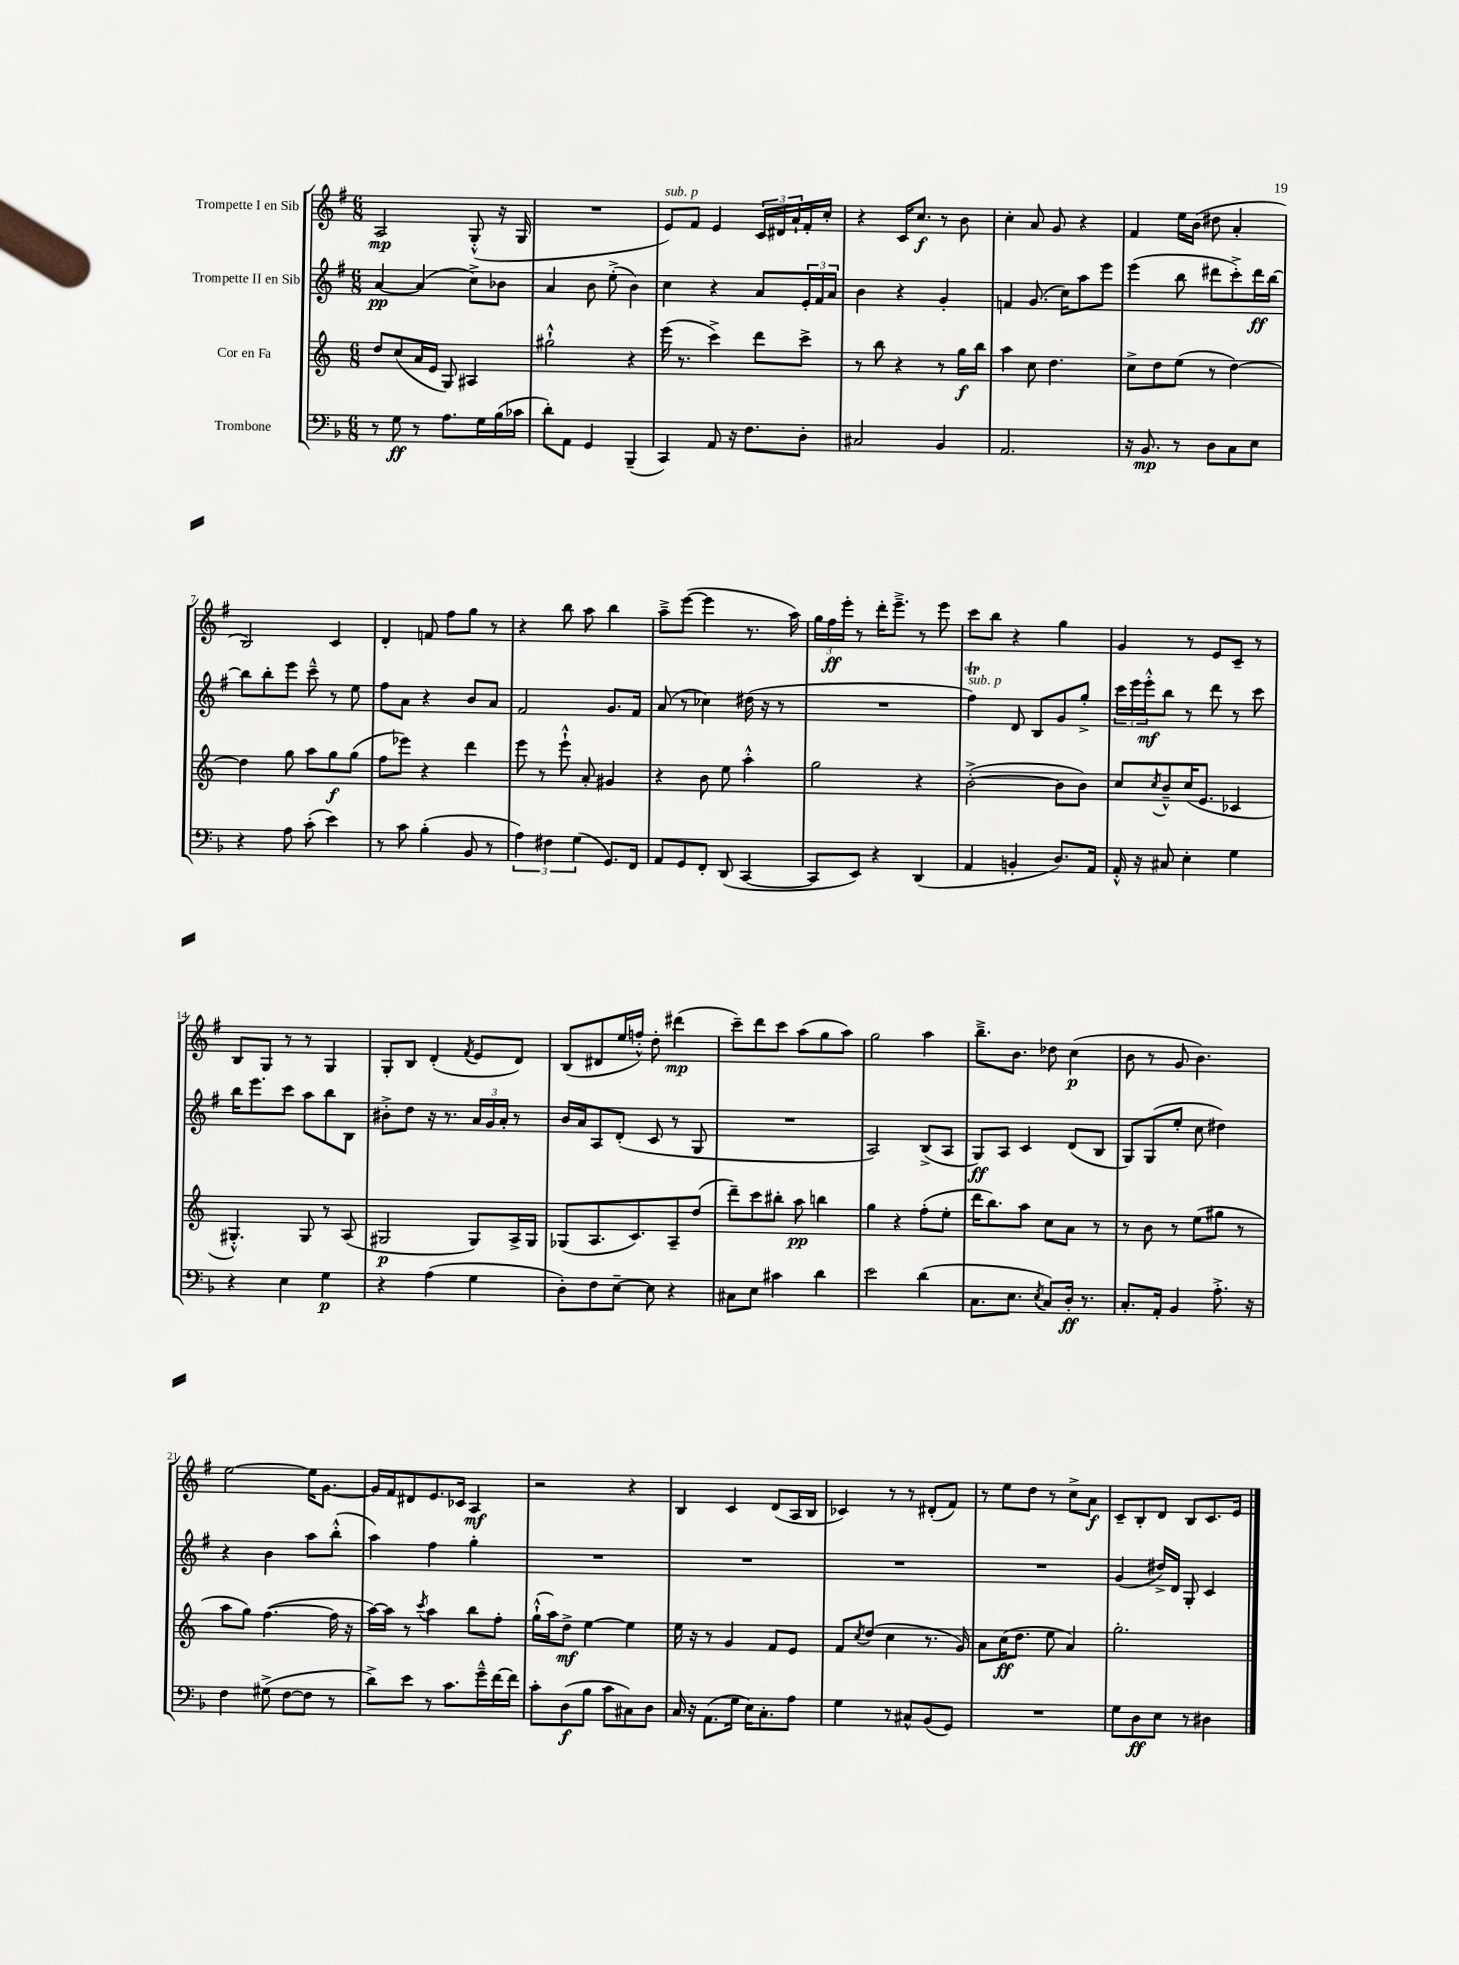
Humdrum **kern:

**kern	**kern	**kern	**kern
*staff4	*staff3	*staff2	*staff1
*clefF4	*clefG2	*clefG2	*clefG2
*k[b-]	*k[]	*k[f#]	*k[f#]
*M6/8	*M6/8	*M6/8	*M6/8
8r	8dd	[4a	2A
8G	(8cc	.	.
8r	16a	(4a]	.
.	16e	.	.
8.A	8G)	.	.
.	4A#	8cc^)	(8G'^^
16G	.	.	.
(16B-	.	8b-	16r
16c-	.	.	16G
=	=	=	=
8d')	2gg#`^^	4a	2.r
8AA	.	.	.
4GG	.	8b	.
.	.	(8ee'^	.
(4BBB-~	4r	4b)	.
=	=	=	=
4CC)	(16eee	4cc	8e)
.	8.r	.	.
.	.	.	8f#
8AA	4ccc^)	4r	4e
16r	.	.	.
8.F	.	.	.
.	8ddd	8a	24c
.	.	.	24d#
.	.	.	24a`
8D'	8ccc^	24e'	16f#'
.	.	24f#	.
.	.	.	16cc'
.	.	24a	.
=	=	=	=
2C#	8r	4b	4r
.	8bb	.	.
.	4r	4r	16c
.	.	.	8.cc
4BB-	8r	4g'	8r
.	16gg	.	8b
.	16bb	.	.
=	=	=	=
2.AA	4aa	4f	4cc'
.	8cc	(8.g	8a
.	4.dd	.	8g
.	.	16cc)	.
.	.	8aa	4r
.	.	8eee	.
=	=	=	=
16r	8cc^	(4eee	4f#
8.BB-	.	.	.
.	8dd	.	.
8r	(8ee	8bb	16ee
.	.	.	(16b
8D	8r	8ddd#	8dd#
8C	[4dd)	8ccc'^)	4a'
8E	.	16ddd#	.
.	.	[16bb	.
=	=	=	=
4r	4dd]	8bb]	2B)
.	.	8bb'	.
8A	8gg	8eee	.
(8c'	8aa	8ccc~^^	.
4e)	8gg	8r	4c
.	(8gg	8ee	.
=	=	=	=
8r	8ff	8ff#	4d'
8c	8eee-)	8a	.
(4B-'	4r	4r	8f
.	.	.	8ff#
8BB-	4ddd	8b	8gg
8r	.	8a	8r
=	=	=	=
6A)	8eee	2f#	4r
.	8r	.	.
6F#	.	.	.
.	8eee`^^	.	8bb
(6G	.	.	.
.	8a'	.	8aa
8.GG)	4g#	8.g	4bb
16FF	.	16f#	.
=	=	=	=
8AA	4r	(8a	8aa~^
8GG	.	8r	([8eee
8FF'	8b	4cc-)	4eee]
(8DD	8ee	.	.
[4CC	4aa'^^	(16dd#	8.r
.	.	16r	.
.	.	8r	.
.	.	.	16aa)
=	=	=	=
8CC]	2gg	2.r	24gg
.	.	.	24ff#
.	.	.	24eee'
8EE)	.	.	8r
4r	.	.	16ddd'
.	.	.	8.eee~^
(4DD	4r	.	8r
.	.	.	8eee
=	=	=	=
4AA	([2b'^	4ff#)	8ccc
.	.	.	8bb
4BB'	.	8d	4r
.	.	8B	.
8.D)	8b]	8g	4gg
.	8b)	8gg'^	.
16AA	.	.	.
=	=	=	=
16AA'^^	8cc	24ccc	4g
.	.	24eee	.
16r	.	.	.
.	.	24eee'^^	.
.	8qcc	.	.
8C#	8b~^^	8bb	.
4E'	(16cc	8r	8r
.	8.e	.	.
.	.	8ddd	8e
4G	4c-	8r	8c~
.	.	8ccc	8r
=	=	=	=
4r	4.G#'^^)	16bb	8B
.	.	8.eee	.
.	.	.	8G
4E	.	8ccc	8r
.	8G#	8aa	8r
4G	8r	8bb	4G
.	(8A	8B	.
=	=	=	=
4r	2G#	8b#'^	8G'
.	.	8dd	8B
(4A	.	16r	(4d'
.	.	8.r	.
.	.	.	8qf#
4G	8G#)	24a	8e
.	.	24g	.
.	.	24a'	.
.	16A^	8r	8d)
.	16G#	.	.
=	=	=	=
8D')	(8G-	16b	(8B
.	.	16a	.
8F	8.A	8A	8d#
[8E~	.	(8d'	16ee
.	8.c)	.	16ff'^^)
8E]	.	8c	8dd'
4r	8A~	8r	(4ddd#
.	(8dd	8G	.
=	=	=	=
8C#	8ddd~)	2.r	8ccc~)
8E	8ccc	.	8ddd
4c#	8bb#'	.	8ccc
.	8aa	.	(8aa
4d	4bb	.	8gg
.	.	.	8aa)
=	=	=	=
2e	4gg	2A)	2gg
.	4r	.	.
(4d	(8ff'	(8B^	4aa
.	8ee'	8A	.
=	=	=	=
8.C	16ddd	8G)	8.bb~^
.	8.bb)	.	.
.	.	8A	.
8.E	.	.	8.b
.	8aa	4c	.
8qE	.	.	.
8C)	8cc	.	8dd-
16D'	8a	(8d	(4cc
8.r	.	.	.
.	8r	8B	.
=	=	=	=
8.C'	8r	8G)	8b
.	8b	(8G	8r
16AA'	.	.	.
4BB-	8r	8ee'	8g
.	(8ee	8cc	4.b)
8.A'^	8gg#	4dd#)	.
.	8r	.	.
16r	.	.	.
=	=	=	=
4F	8aa	4r	[2ee
.	8gg)	.	.
(8G#^	([4.ff	4b	.
[8F	.	.	.
8F]	.	8aa	16ee]
.	.	.	[8.g
8r	16ff]	(8bb'^^	.
.	16r	.	.
=	=	=	=
8d^)	[16aa)	4aa)	16g]
.	16aa]	.	16f#
8e	8r	.	8d#
.	8qccc	.	.
8r	4aa	4ff#	8.e
8.c	.	.	.
.	.	.	16c-
.	8bb	4gg'	4A
16g~^^	.	.	.
[16f	8ff'	.	.
16f]	.	.	.
=	=	=	=
8c'	(16gg`^^	2.r	2r
.	16aa)	.	.
(8D	8dd^	.	.
8B-	[4ee	.	.
8c	.	.	.
8C#)	4ee]	.	4r
8D	.	.	.
=	=	=	=
16C	16ee	2.r	4B
16r	16r	.	.
(8.AA	8r	.	.
.	4g	.	4c
16G	.	.	.
16E)	.	.	.
8.C'	.	.	.
.	8f	.	(8d
8A	8e	.	16A
.	.	.	16B
=	=	=	=
4G	8f	2.r	4c-)
.	8qcc	.	.
.	(8dd	.	.
8r	4cc	.	8r
8C#^^	.	.	8r
(8BB-	8.r	.	(8d#'
8GG)	.	.	8f#)
.	16g)	.	.
=	=	=	=
2.r	8a	2.r	8r
.	(16cc	.	8ee
.	8.dd	.	.
.	.	.	8dd
.	8ee	.	8r
.	4a)	.	8cc^
.	.	.	8a
=	=	=	=
8G	2.gg'	(4g	8c~
8D	.	.	8B'
8E	.	16dd#^)	8d
.	.	16d	.
8r	.	8G'	8B
4D#	.	4c	8.c
.	.	.	16e
==	==	==	==
*-	*-	*-	*-
